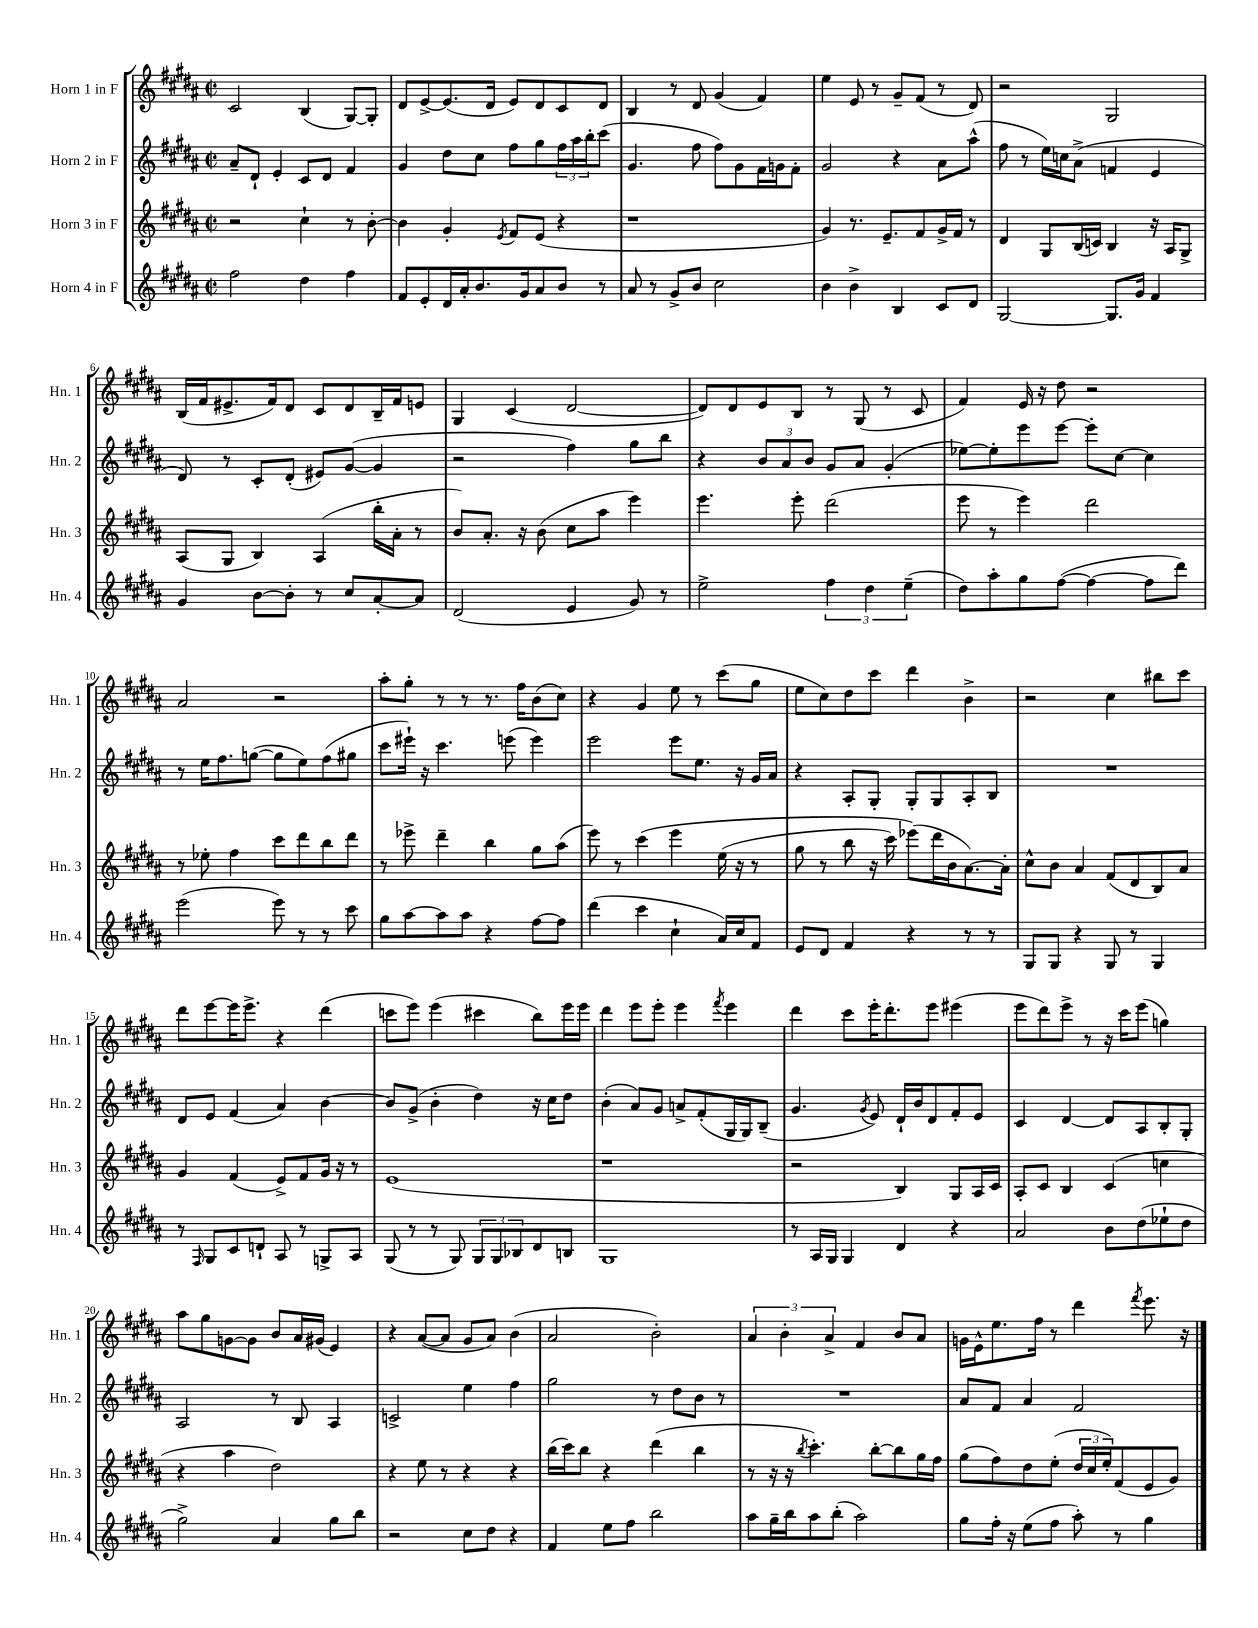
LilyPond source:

<<
\new StaffGroup <<
\new Staff = "s0" \with { instrumentName = "Horn 1 in F" shortInstrumentName = "Hn. 1" } {
    \clef treble \key b \major \defaultTimeSignature \time 2/2
    cis'2 b4( gis8~) gis8-. |
    dis'8 e'8~-> e'8.( dis'16 e'8) dis'8 cis'8 dis'8 |
    b4 r8 dis'8 gis'4( fis'4) |
    e''4 e'8 r8 gis'8-- fis'8( r8 dis'8) |
    r2 gis2 |
    b16( fis'16 eis'8.-> fis'16) dis'8 cis'8 dis'8 b16-- fis'16 e'8 |
    gis4 cis'4( dis'2~ |
    dis'8) dis'8 e'8 b8 r8 gis8( r8 cis'8 |
    fis'4) e'16 r16 dis''8 r2 |
    ais'2 r2 |
    ais''8-. gis''8-. r8 r8 r8. fis''16 b'8( cis''8) |
    r4 gis'4 e''8 r8 cis'''8( gis''8 |
    e''8 cis''8) dis''8 cis'''8 dis'''4 b'4-> |
    r2 cis''4 bis''8 cis'''8 |
    dis'''8 e'''8~ e'''16 e'''8.-> r4 dis'''4( |
    c'''8 e'''8) e'''4( cis'''4 b''8) e'''16 e'''16 |
    dis'''4 e'''8 e'''8-. e'''4 \acciaccatura { fis'''8 } e'''4 |
    dis'''4 cis'''8 e'''16-. dis'''8.-. e'''8 eis'''4( |
    e'''8 dis'''8) e'''8-> r8 r16 cis'''16 e'''8( g''4) |
    ais''8 gis''8 g'8~ g'8 b'8 ais'16 gis'16( e'4) |
    r4 ais'8~( ais'8 gis'8 ais'8) b'4( |
    ais'2 b'2-.) |
    \tuplet 3/2 { ais'4 b'4-. ais'4-> } fis'4 b'8 ais'8 |
    g'16 e'16-^ e''8. fis''16 r8 dis'''4 \acciaccatura { fis'''8 } e'''8. r16 \bar "|." |
}
\new Staff = "s1" \with { instrumentName = "Horn 2 in F" shortInstrumentName = "Hn. 2" } {
    \clef treble \key b \major \defaultTimeSignature \time 2/2
    ais'8-- dis'8-! e'4-. cis'8 dis'8 fis'4 |
    gis'4 dis''8 cis''8 fis''8 gis''8 \tuplet 3/2 { fis''16 ais''16 b''16-. } cis'''8( |
    gis'4. fis''8 fis''8) gis'8 fis'16 g'16 fis'8-. |
    gis'2 r4 ais'8 ais''8-^( |
    fis''8 r8 e''16) c''16 ais'8->( f'4 e'4 |
    dis'8) r8 cis'8-. dis'8-.( eis'8) gis'8~( gis'4 |
    r2 fis''4) gis''8 b''8 |
    r4 \tuplet 3/2 { b'8 ais'8 b'8 } gis'8 ais'8 gis'4-.( |
    ees''8~) ees''8-. e'''8 e'''8~ e'''8-. cis''8~ cis''4 |
    r8 e''16 fis''8. g''8~( g''8 e''8) fis''8( gis''8 |
    cis'''8 eis'''16-!) r16 cis'''4. e'''8( e'''4) |
    e'''2 e'''8 e''8. r16 gis'16 ais'16 |
    r4 ais8-. gis8-. gis8-. gis8 ais8-. b8 |
    R1 |
    dis'8 e'8 fis'4( ais'4) b'4~ |
    b'8 gis'8->( b'4-. dis''4) r16 cis''16 dis''8 |
    b'4-.( ais'8) gis'8 a'8-> fis'8-.( gis16 gis16) b8--( |
    gis'4. \acciaccatura { gis'8 } e'8) dis'16-! b'16 dis'8 fis'8-. e'8 |
    cis'4 dis'4~ dis'8 ais8 b8-. gis8-. |
    ais2 r8 b8 ais4 |
    c'2-> e''4 fis''4 |
    gis''2 r8 dis''8 b'8 r8 |
    R1 |
    ais'8 fis'8 ais'4 fis'2 \bar "|." |
}
\new Staff = "s2" \with { instrumentName = "Horn 3 in F" shortInstrumentName = "Hn. 3" } {
    \clef treble \key b \major \defaultTimeSignature \time 2/2
    r2 cis''4-! r8 b'8~-. |
    b'4 gis'4-. \acciaccatura { e'8 } fis'8 e'8( r4 |
    r1 |
    gis'4) r8. e'8.-- fis'8 gis'16-> fis'16 r8 |
    dis'4 gis8 b16( c'16) b4 r16 ais16 gis8-> |
    ais8( gis8 b4) ais4( b''16-. ais'16-. r8 |
    b'8) ais'8.-. r16 b'8( cis''8 ais''8 e'''4) |
    e'''4. e'''8-. dis'''2( |
    e'''8 r8 e'''4) dis'''2 |
    r8 ees''8-. fis''4 cis'''8 dis'''8 b''8 dis'''8 |
    r8 ees'''8-> dis'''4-- b''4 gis''8 ais''8( |
    e'''8) r8 cis'''4\( e'''4 e''16( r16 r8 |
    gis''8 r8 b''8 r16 cis'''16) ees'''8(\) dis'''16 b'16 ais'8.~) ais'16-. |
    cis''8-^ b'8 ais'4 fis'8( dis'8 b8) ais'8 |
    gis'4 fis'4( e'8->) fis'8 gis'16 r16 r8 |
    e'1( |
    r1 |
    r2 b4) gis8 ais16 cis'16 |
    ais8-. cis'8 b4 cis'4( c''4 |
    r4 ais''4 dis''2) |
    r4 e''8 r8 r4 r4 |
    b''16( cis'''16) b''8 r4 dis'''4( b''4 |
    r8 r16 r16 \acciaccatura { b''8 } cis'''4.-.) b''8~-. b''8 gis''16 fis''16 |
    gis''8( fis''8) dis''8 e''8-.( \tuplet 3/2 { dis''16 cis''16 e''16-.) } fis'8( e'8 gis'8) \bar "|." |
}
\new Staff = "s3" \with { instrumentName = "Horn 4 in F" shortInstrumentName = "Hn. 4" } {
    \clef treble \key b \major \defaultTimeSignature \time 2/2
    fis''2 dis''4 fis''4 |
    fis'8 e'8-. dis'16 ais'16-. b'8. gis'16 ais'8 b'8 r8 |
    ais'8 r8 gis'8-> b'8 cis''2 |
    b'4 b'4-> b4 cis'8 dis'8 |
    gis2~ gis8. gis'16 fis'4 |
    gis'4 b'8~ b'8-. r8 cis''8 ais'8~-. ais'8 |
    dis'2( e'4 gis'8) r8 |
    e''2-> \tuplet 3/2 { fis''4 dis''4 e''4--( } |
    dis''8) ais''8-. gis''8 fis''8~( fis''4~ fis''8 dis'''8) |
    e'''2( e'''8) r8 r8 cis'''8 |
    gis''8 ais''8~ ais''8 ais''8 r4 fis''8~ fis''8 |
    dis'''4( cis'''4 cis''4-! ais'16) cis''16 fis'8 |
    e'8 dis'8 fis'4 r4 r8 r8 |
    gis8 gis8 r4 gis8 r8 gis4 |
    r8 \grace { fis16 } gis8 cis'8 d'8-! ais8 r8 g8-> ais8 |
    gis8( r8 r8 gis8) \tuplet 3/2 { gis8 gis8 bes8 } dis'8 b8 |
    gis1 |
    r8 ais16 gis16 gis4 dis'4 r4 |
    ais'2 b'8 dis''8( ees''8-! dis''8 |
    gis''2->) ais'4 gis''8 b''8 |
    r2 cis''8 dis''8 r4 |
    fis'4 e''8 fis''8 b''2 |
    ais''8 gis''16-- b''16 ais''8 b''8-.( ais''2) |
    gis''8 fis''16-. r16 e''8( fis''8 ais''8-.) r8 gis''4 \bar "|." |
}
>>
>>
